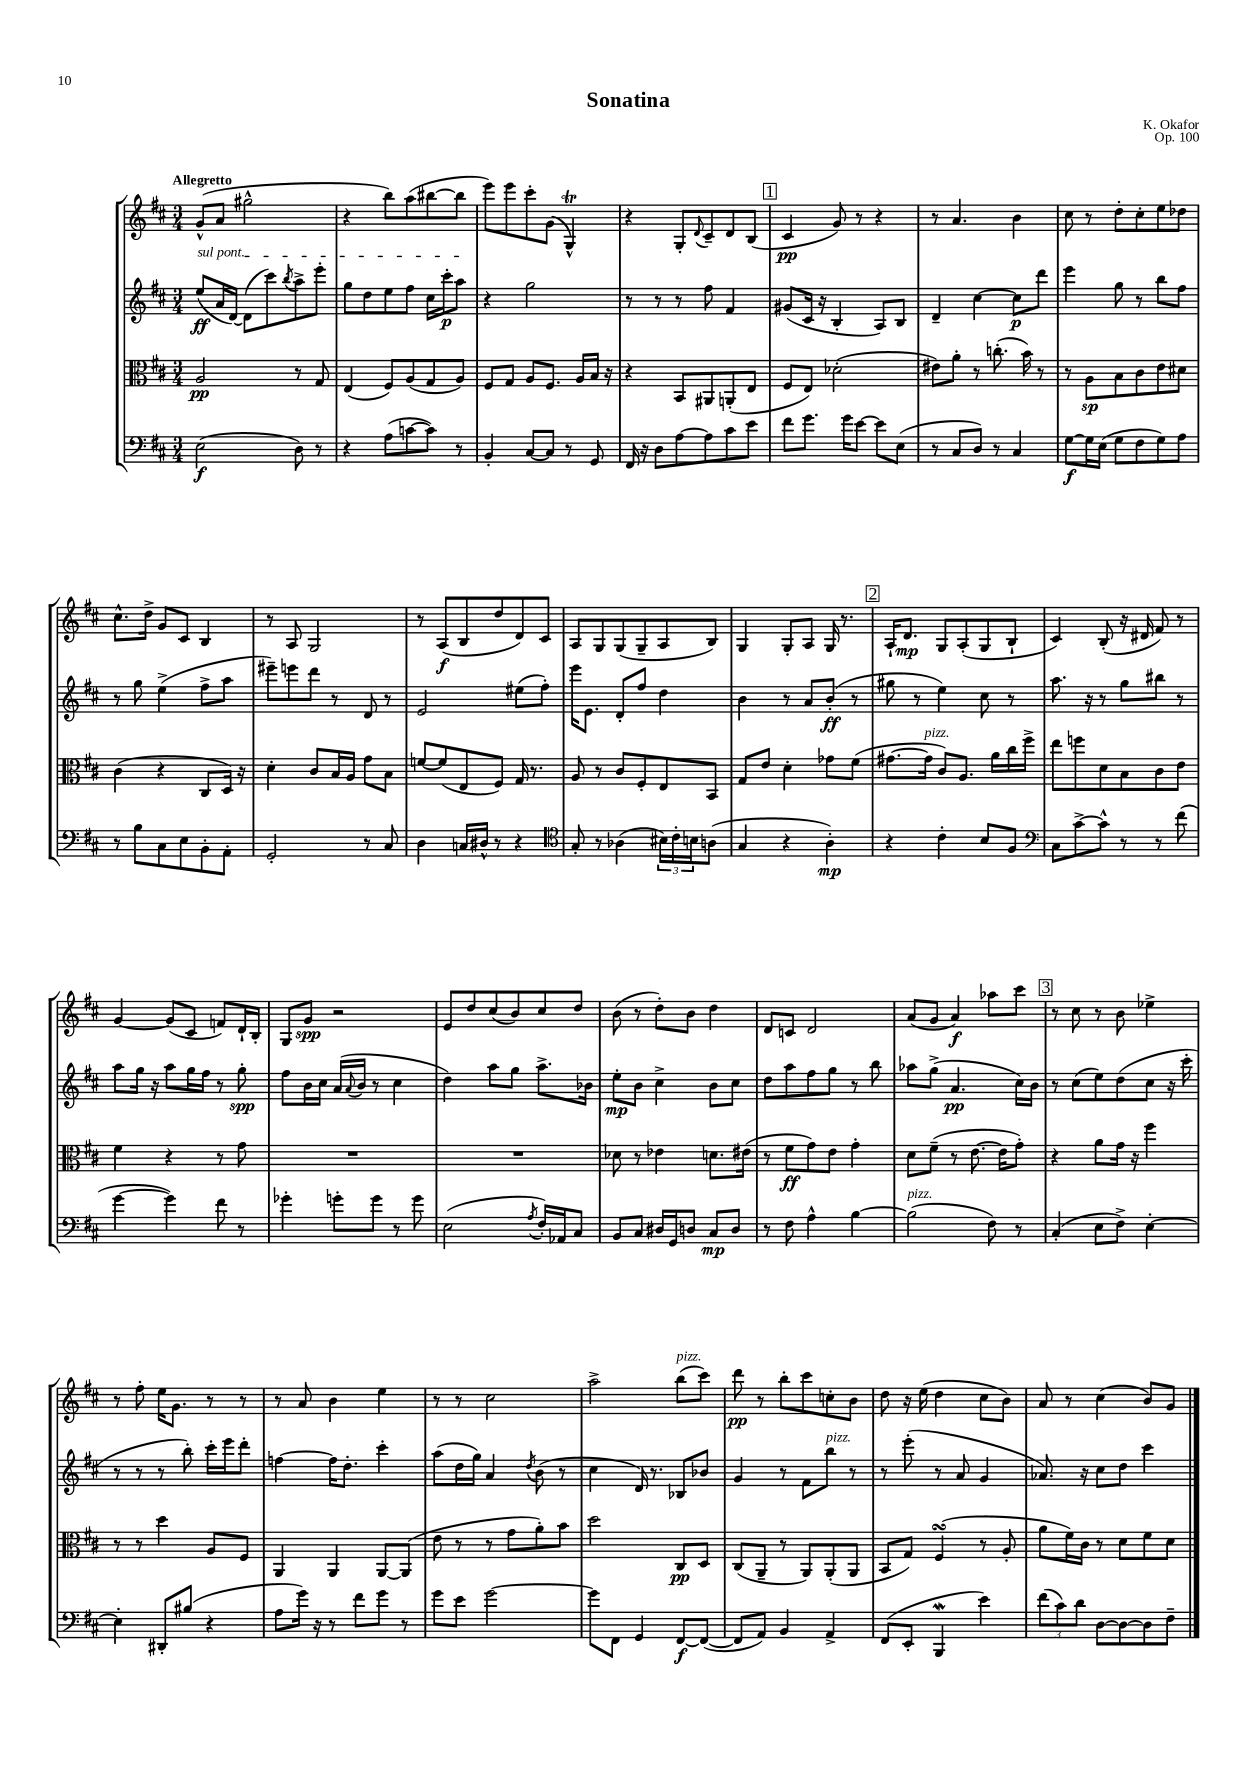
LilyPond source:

\header { title = "Sonatina" composer = "K. Okafor" opus = "Op. 100" }
<<
\new StaffGroup <<
\new Staff = "s0" {
    \clef treble \key d \major \numericTimeSignature \time 3/4 \tempo "Allegretto"
    g'8-^( a'8 gis''2-^ |
    r4 b''8) a''8( bis''8~ bis''8 |
    e'''8) e'''8 cis'''8-. g'8( g4-^\trill) |
    r4 g8-. \appoggiatura { d'8 } cis'8-- d'8 b8( |
    \mark \markup { \box "1" } cis'4\pp g'8) r8 r4 |
    r8 a'4. b'4 |
    cis''8 r8 d''8-. cis''8-. e''8 des''8 |
    cis''8.-^ d''16-> g'8 cis'8 b4 |
    r8 a8 g2 |
    r8 a8\f( b8 d''8 d'8) cis'8 |
    a8 g8 g8( g8-- a8 b8) |
    g4 g8-. a8 g16 r8. |
    \mark \markup { \box "2" } a16-! d'8.\mp g8 a8-.( g8 b8-! |
    cis'4) b8-.( r16 dis'16 fis'8) r8 |
    g'4~ g'8( cis'8 f'8) d'16-! b16-. |
    g8 g'8\spp r2 |
    e'8 d''8 cis''8( b'8) cis''8 d''8 |
    b'8( r8 d''8-.) b'8 d''4 |
    d'8 c'8 d'2 |
    a'8( g'8 a'4\f) aes''8 cis'''8 |
    \mark \markup { \box "3" } r8 cis''8 r8 b'8 ees''4-> |
    r8 fis''8-. e''16 g'8. r8 r8 |
    r8 a'8 b'4 e''4 |
    r8 r8 cis''2 |
    a''2-> b''8^\markup { \italic "pizz." }( cis'''8) |
    d'''8\pp r8 b''8-. cis'''8 c''8-. b'8 |
    d''8 r16 e''16( d''4 cis''8 b'8) |
    a'8 r8 cis''4( b'8) g'8 \bar "|." |
}
\new Staff = "s1" {
    \clef treble \key d \major \numericTimeSignature \time 3/4
    \once \override TextSpanner.bound-details.left.text = \markup { \italic "sul pont." } e''8\ff\startTextSpan( a'16 d'16~) d'8( cis'''8) \acciaccatura { b''8 } a''8-> e'''8-. |
    g''8 d''8 e''8 fis''8 cis''16 cis'''16-.\p a''8\stopTextSpan |
    r4 g''2 |
    r8 r8 r8 fis''8 fis'4 |
    \mark \markup { \box "1" } gis'8( cis'16 r16 b4-. a8) b8 |
    d'4-- cis''4~ cis''8\p d'''8 |
    e'''4 g''8 r8 b''8 fis''8 |
    r8 g''8 e''4->( fis''8-> a''8 |
    eis'''8--) e'''8 d'''8 r8 d'8 r8 |
    e'2 eis''8( fis''8-.) |
    e'''16 e'8. d'8-. fis''8 d''4 |
    b'4 r8 a'8 b'8-.\ff( r8 |
    \mark \markup { \box "2" } gis''8 r8 e''4) cis''8 r8 |
    a''8. r16 r8 g''8 bis''8 r8 |
    a''8 g''16 r16 a''8 g''16 fis''16 r8 g''8-.\spp |
    fis''8 b'16 cis''16 a'16( \appoggiatura { a'8 } b'16 r8 cis''4 |
    d''4) a''8 g''8 a''8.-> bes'16 |
    e''8-.\mp b'8 cis''4-> b'8 cis''8 |
    d''8 a''8 fis''8 g''8 r8 b''8 |
    aes''8 g''8->( a'4.\pp cis''16) b'16 |
    \mark \markup { \box "3" } r8 cis''8( e''8) d''8( cis''8 r16 cis'''16-. |
    r8 r8 r8 b''8-.) cis'''16-. e'''16 d'''8-. |
    f''4~ f''16 d''8.-. cis'''4-. |
    a''8( d''16 g''16) a'4 \acciaccatura { d''8 } b'8( r8 |
    cis''4 d'16) r8. bes8 bes'8 |
    g'4 r8 fis'8 b''8^\markup { \italic "pizz." } r8 |
    r8 e'''8-.( r8 a'8 g'4 |
    aes'8.) r16 cis''8 d''8 cis'''4 \bar "|." |
}
\new Staff = "s2" {
    \clef alto \key d \major \numericTimeSignature \time 3/4
    a2\pp r8 g8 |
    e4( fis8) a8( g8 a8) |
    fis8 g8 a8 fis8. a16 b16 r16 |
    r4 b,8 ais,8 a,8-.( e8 |
    \mark \markup { \box "1" } fis8 e8) des'2-.( |
    eis'8) a'8-. r8 c''8.-.( b'16) r8 |
    r8 a8\sp b8 cis'8 e'8 dis'8 |
    cis'4( r4 cis8 d16) r16 |
    d'4-. cis'8 b16 a16 g'8 b8 |
    f'8~ f'8( e8 fis8) g16 r8. |
    a8 r8 cis'8 fis8-. e8 b,8 |
    g8 e'8 d'4-. ges'8 fis'8( |
    \mark \markup { \box "2" } gis'8.~ gis'16^\markup { \italic "pizz." } cis'8) a8. a'16 cis''16 fis''16-> |
    e''8 f''8 d'8 b8 cis'8 e'8 |
    fis'4 r4 r8 g'8 |
    R2. |
    R2. |
    des'8 r8 ees'4 d'8. eis'16( |
    r8 fis'8\ff g'8) e'8 g'4-. |
    d'8 fis'8--( r8 e'8.~ e'16 g'8-.) |
    \mark \markup { \box "3" } r4 a'8 g'16 r16 fis''4 |
    r8 r8 d''4 a8 fis8 |
    a,4 a,4 a,8~ a,8( |
    e'8 r8 r8 g'8 a'8-.) b'8 |
    d''2 cis8\pp d8 |
    cis8( a,8-- r8 a,8) a,8-.( a,8 |
    b,8 g8) fis4\turn( r8 a8-. |
    a'8 fis'16) cis'16 r8 d'8 fis'8 d'8 \bar "|." |
}
\new Staff = "s3" {
    \clef bass \key d \major \numericTimeSignature \time 3/4
    e2\f( d8) r8 |
    r4 a8( c'8~ c'8) r8 |
    b,4-. cis8~ cis8 r8 g,8 |
    fis,16 r16 d8 a8~ a8 cis'8 e'8 |
    \mark \markup { \box "1" } fis'8 g'8. g'16 e'8~ e'8 e8( |
    r8 cis8 d8) r8 cis4 |
    g8~\f g16 e16( g8 fis8 g8) a8 |
    r8 b8 cis8 e8 b,8-. a,8-. |
    g,2-. r8 cis8 |
    d4 c16 dis16-^ r8 r4 |
    \clef tenor g8-. r8 aes4( \tuplet 3/2 { bis16) cis'16-. b16 } a8( |
    g4 r4 a4-.\mp) |
    \mark \markup { \box "2" } r4 cis'4-. b8 fis8 |
    \clef bass cis8 cis'8~-> cis'8-^ r8 r8 fis'8( |
    g'4~ g'4) fis'8 r8 |
    ges'4-. g'8-. g'8 r8 g'8 |
    e2( \acciaccatura { a8 } fis16-.) aes,16 cis8 |
    b,8 cis8 dis16 g,16 d8 cis8\mp d8 |
    r8 fis8 a4-^ b4~ |
    b2^\markup { \italic "pizz." }( fis8) r8 |
    \mark \markup { \box "3" } cis4-.( e8 fis8->) e4~-. |
    e4-. dis,8-. bis8( r4 |
    a8 g'16) r16 r8 fis'8 g'8 r8 |
    g'8 e'8 g'2~ |
    g'8 fis,8 g,4 fis,8~\f fis,8~( |
    fis,8 a,8) b,4 a,4-> |
    fis,8( e,8-. b,,4\mordent e'4) |
    \tuplet 3/2 { fis'8( cis'8) d'8 } d8~ d8~ d8 fis8-- \bar "|." |
}
>>
>>
\layout { \context { \Score \remove "Bar_number_engraver" } }
